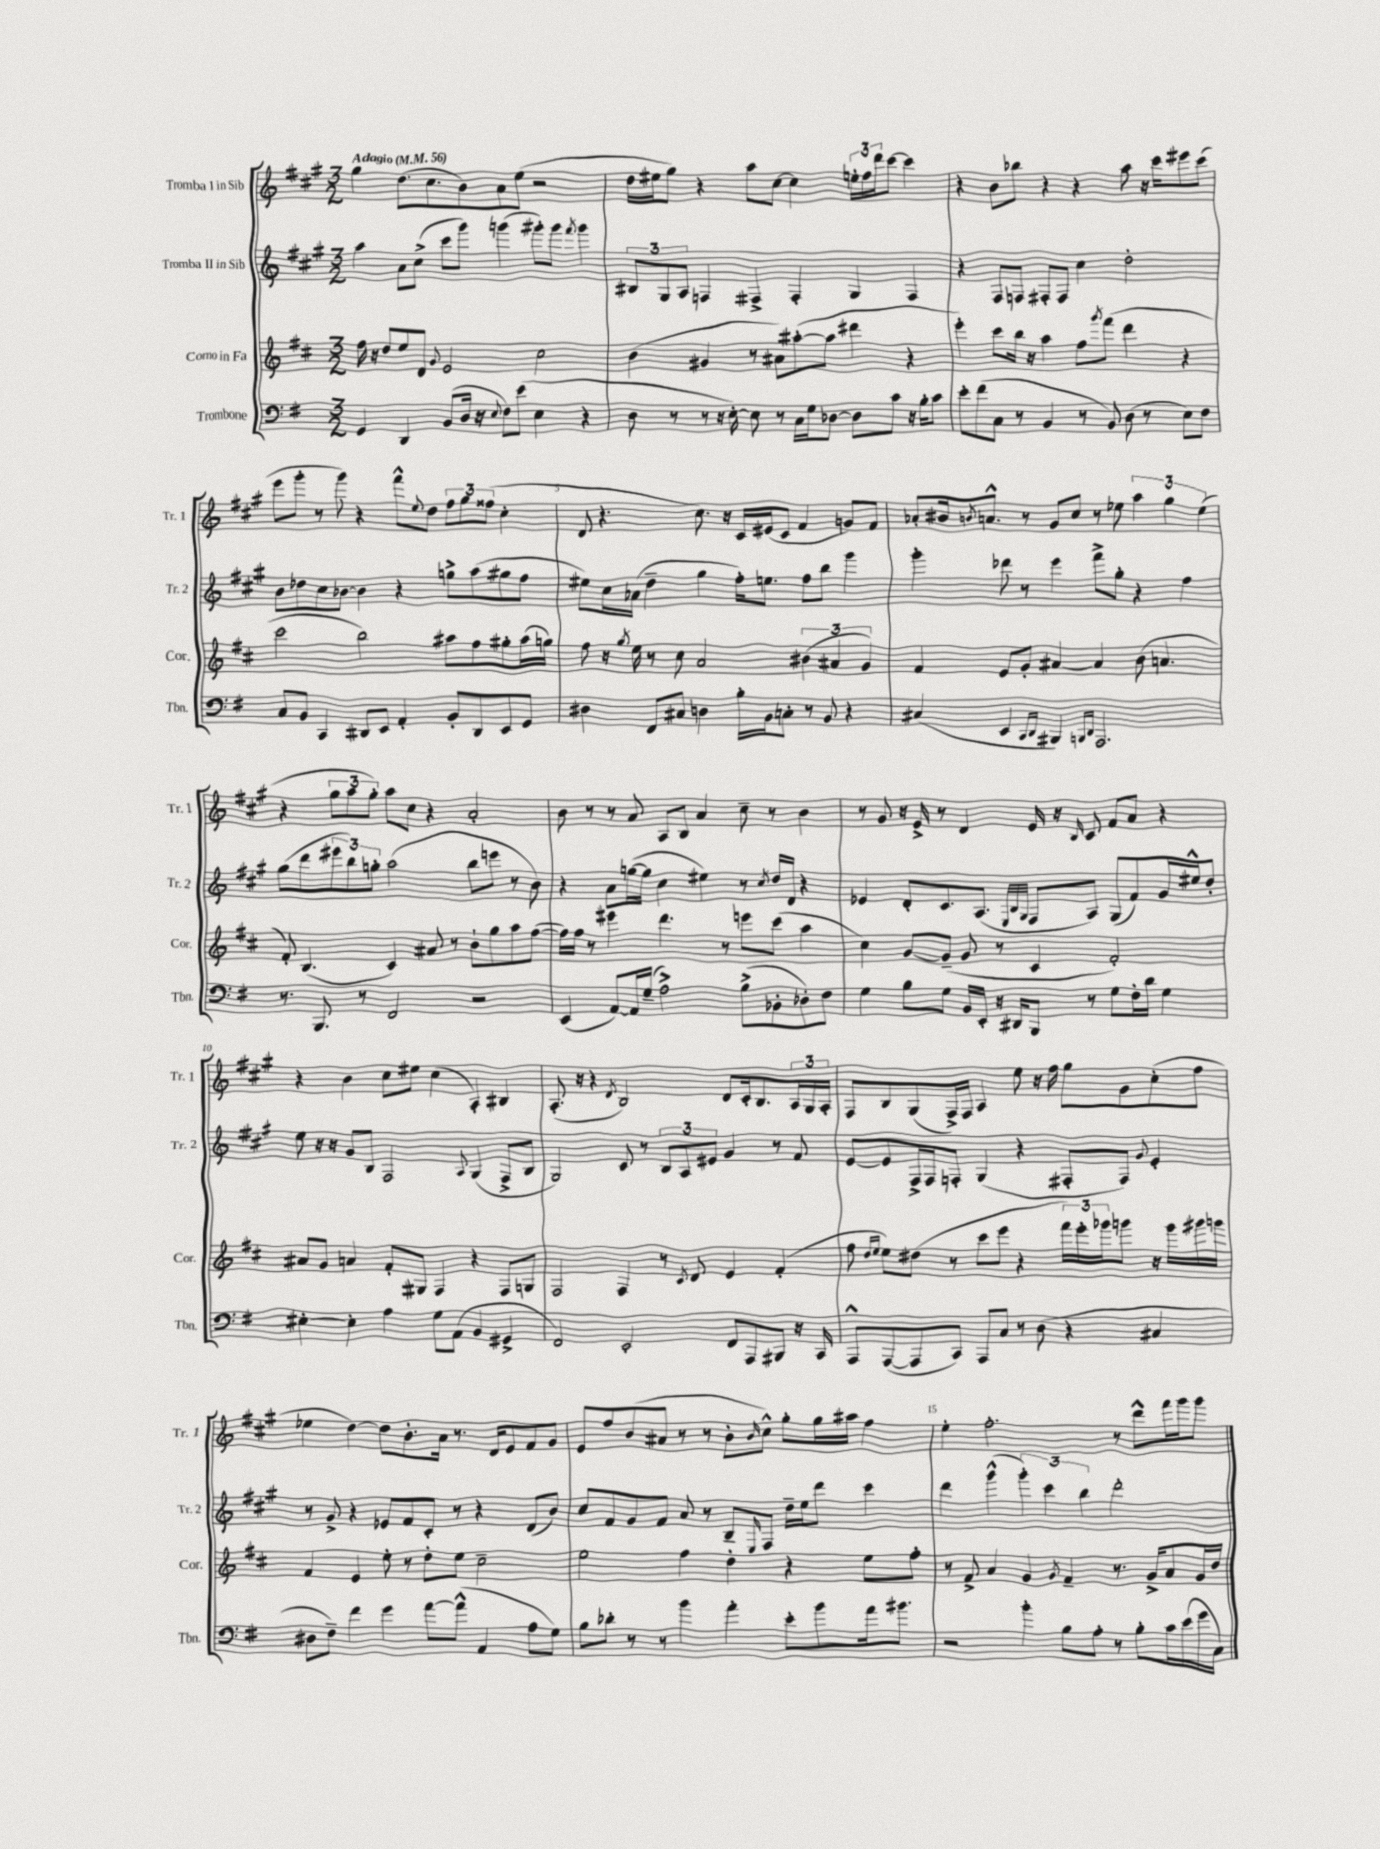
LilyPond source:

<<
\new StaffGroup <<
\new Staff = "s0" \with { instrumentName = "Tromba I in Sib" shortInstrumentName = "Tr. 1" } {
    \clef treble \key a \major \numericTimeSignature \time 3/2 \tempo "Adagio" 4 = 56
    gis''4 d''8.( cis''8. b'8) a'8 e''8( r2 |
    d''16 eis''16 gis''8) r4 a''8 cis''8~ cis''4 \tuplet 3/2 { e''16-. fis''16 d'''16 } cis'''8~ cis'''4 |
    r4 b'8 bes''8 r4 r4 a''8 r16 cis'''16 eis'''8 cis'''8( |
    e'''8 gis'''8-. r8 gis'''8) r4 fis'''8-^ \appoggiatura { e''8 } d''8 \tuplet 3/2 { fis''8 gis''8 fisis''8( } cis''4-. |
    d'8 r4. cis''8.) r16 cis'16 eis'16( cis'8 fis'4 g'8) fis'8 |
    aes'8-. bis'16 \acciaccatura { b'8 } a'8.-^ r8 gis'8 cis''8 r8 ees''8 \tuplet 3/2 { a''4 gis''4 ees''4( } |
    r4 \tuplet 3/2 { gis''8 a''8 gis''8-.) } a''8 cis''8 r4 a'2-. |
    b'8 r8 r8 a'8 a8 b8 a'4 cis''8-- r8 b'4 |
    r8 gis'8 r16 e'16-> r8 d'4 e'16 r16 \grace { b16 } cis'8 fis'8 a'8 r4 |
    r4 b'4 cis''8 eis''8 cis''4( a4-.) bis4 |
    a8.-.( r16 r4 \acciaccatura { d'8 } b2) d'8 cis'16-. b8. \tuplet 3/2 { a16 gis16 a16-. } |
    fis8 b8 gis8( fis16->) fis16 a4 e''8 r16 fis''16 gis''8 gis'8 cis''8-.( fis''8 |
    ees''4 d''4~) d''8 b'8.-. a'16 r8. d'16 e'8 fis'8 gis'8 |
    e'8 fis''8 b'8( ais'8 r8 r8 b'8-. \grace { b'16 } cis''8-^) gis''8-. gis''16 ais''16 fis''4 |
    e''4-. fis''2.-. r8 d'''8-^ fis'''16 gis'''16 gis'''8 \bar "|." |
}
\new Staff = "s1" \with { instrumentName = "Tromba II in Sib" shortInstrumentName = "Tr. 2" } {
    \clef treble \key a \major \numericTimeSignature \time 3/2
    a''4 a'8 cis''8->( cis'''8 gis'''8) g'''4( gis'''8-.) gis'''8 \acciaccatura { fis'''8 } gis'''4 |
    \tuplet 3/2 { bis8 gis8 a8 } f4 fis4-> fis4-. gis4 fis4 |
    r4 fis8 f8 fis8-. fis8 cis''4 d''2-. |
    b'8 des''8 cis''8 bes'8~ bes'4 r4 g''8-> a''8( gis''8 fis''8 |
    eis''8) cis''16 aes'16( d''4-- gis''4 fis''16-.) e''8. fis''8 b''8 gis'''4 |
    gis'''4-. des'''8 r8 e'''4 fis'''8-> gis''8-. r4 fis''4 |
    gis''8( d'''8 \tuplet 3/2 { eis'''8 b''8) g''8-. } a''2( b''8 e'''8 r8 b'8) |
    r4 a'8 g''16~( g''16 cis''4 eis''4) r8 \acciaccatura { cis''8 } d''16 d'16 r4 |
    ees'4 d'8-. cis'8. a8.( \grace { e32 b32 gis32 } fis8 a8) gis8( fis'8) gis'16 eis''16-^ d''8-. |
    e''8 r16 r16 gis'8 b8 fis2 \appoggiatura { a8 } gis4( fis8-> b8 |
    gis2) cis'8 r8 \tuplet 3/2 { b8 a8 eis'8 } gis'4 r8 fis'8 |
    e'8~ e'8 fis16-> fis16 f8-. gis4( r4 fis8-. fis8) \appoggiatura { gis'8 } e'4-. |
    r8 gis'8-> r4 ees'8 fis'8 cis'8-. r8 r4 d'8( b'8) |
    cis''8 fis'8 gis'8 fis'8 a'8 r8 b8-- \grace { e16 } fis8 d''16-- e''16 d'''8 cis'''4 |
    d'''4 gis'''4-^( \tuplet 3/2 { gis'''4-.) cis'''4 b''4 } d'''2-. \bar "|." |
}
\new Staff = "s2" \with { instrumentName = "Corno in Fa" shortInstrumentName = "Cor." } {
    \clef treble \key d \major \numericTimeSignature \time 3/2
    fis''16 r16 d''8 e''8 d'8 \appoggiatura { g'8 } e'2 cis''2 |
    b'4( gis'4 r8 ais'8) ais''8~-.( ais''8 dis'''4 r4 |
    e'''4-.) cis'''8 b''16 r16 a''4 fis''8 \acciaccatura { g'''8 } fis'''8( d'''4 r4 |
    cis'''2 b''2) ais''8 fis''8 gis''8-. ais''16( g''16) |
    fis''8 r16 \acciaccatura { g''8 } e''16 r8 cis''8 a'2 \tuplet 3/2 { bis'4( ais'4 g'4) } |
    fis'4 e'8 g'8-. ais'4~ ais'4 b'8( a'4. |
    fis'8-.) b4.( cis'4) ais'8 r8 b'8-! g''8 a''8 fis''8~( |
    fis''16) fis''16 r8 eis'''4 d'''4. r8 e'''8 cis'''8( a''4 |
    cis''4) g'8~ g'8--( g'8 r8 cis'4 fis'2-.) |
    ais'8 g'8 a'4 fis'8-. gis8 fis4 r4 fis8 g8 |
    fis2 fis4 r8 \acciaccatura { cis'8 } d'8 e'4 fis'4-.( |
    fis''8 \grace { d''16 e''16 } e''8) dis''8( r8 cis'''8 e'''8 r4 \tuplet 3/2 { fis'''16) e'''16-. ges'''16 } g'''8 r16 g'''16 gis'''16 g'''16 |
    fis'4 e'4 e''8-. r8 d''8-. e''8 cis''2-- |
    e''2 fis''4 d''4-. r4 e''8 fis''8-. |
    r8 fis'8-> a'4 g'4 \acciaccatura { g'8 } fis'4-- r8. g'16-> a'8 g'16 d''16 \bar "|." |
}
\new Staff = "s3" \with { instrumentName = "Trombone" shortInstrumentName = "Tbn." } {
    \clef bass \key g \major \numericTimeSignature \time 3/2
    g,4 d,4 b,8( d16 r16 \appoggiatura { e8 } fis8) e'8( e4 r4 |
    d8 r8 r8 r16 e16~-.) e8 r8 c16 g16 des8~ des8 c'8 r16 b16-. c'8 |
    e'8-. fis'8( c8 r8 b,4 r8 b,8) d8( r8 e8) fis8 |
    c8 b,8 c,4 dis,8 e,8 a,4-. b,8-. dis,8 e,8 g,8 |
    dis4 fis,8 cis8 d4 b16-. b,16 c8-. r8 b,8 r4 |
    cis4( e,4 \grace { c,16 d,16 } bis,,4) \grace { b,,16 d,16 } a,,2. |
    r8. b,,8. r8 fis,2 r2 |
    e,4( a,8~) a,16 g16--( a2->) b8->( bes,8-. des8-.) fis8 |
    g4 b8 g8 b,16 e,16-. r16 dis,16 b,,8 r8 g8 fis16-. d'16 g4 |
    eis4~-. eis4-. a4 g8 a,8( b,4 gis,4-> |
    fis,2) e,2-. fis,8 a,,8 bis,,8 r16 c,16 |
    a,,8-^ a,,8~( a,,8 c,8) a,,8 c8 r8 d8( r4 cis4 |
    dis8 fis8--) fis'4 g'4 a'8~ a'8-^( a,4 a8 g8) |
    b8 des'8-. r8 r8 b'4 a'4-. e'8-. b'8 a'16 bis'8. |
    r2 b'4-. b8 a8-. r8 b8-. c'16 e'16( g'16 c16) \bar "|." |
}
>>
>>
\layout { \context { \Score \override BarNumber.break-visibility = ##(#f #t #t) barNumberVisibility = #(every-nth-bar-number-visible 5) } }
